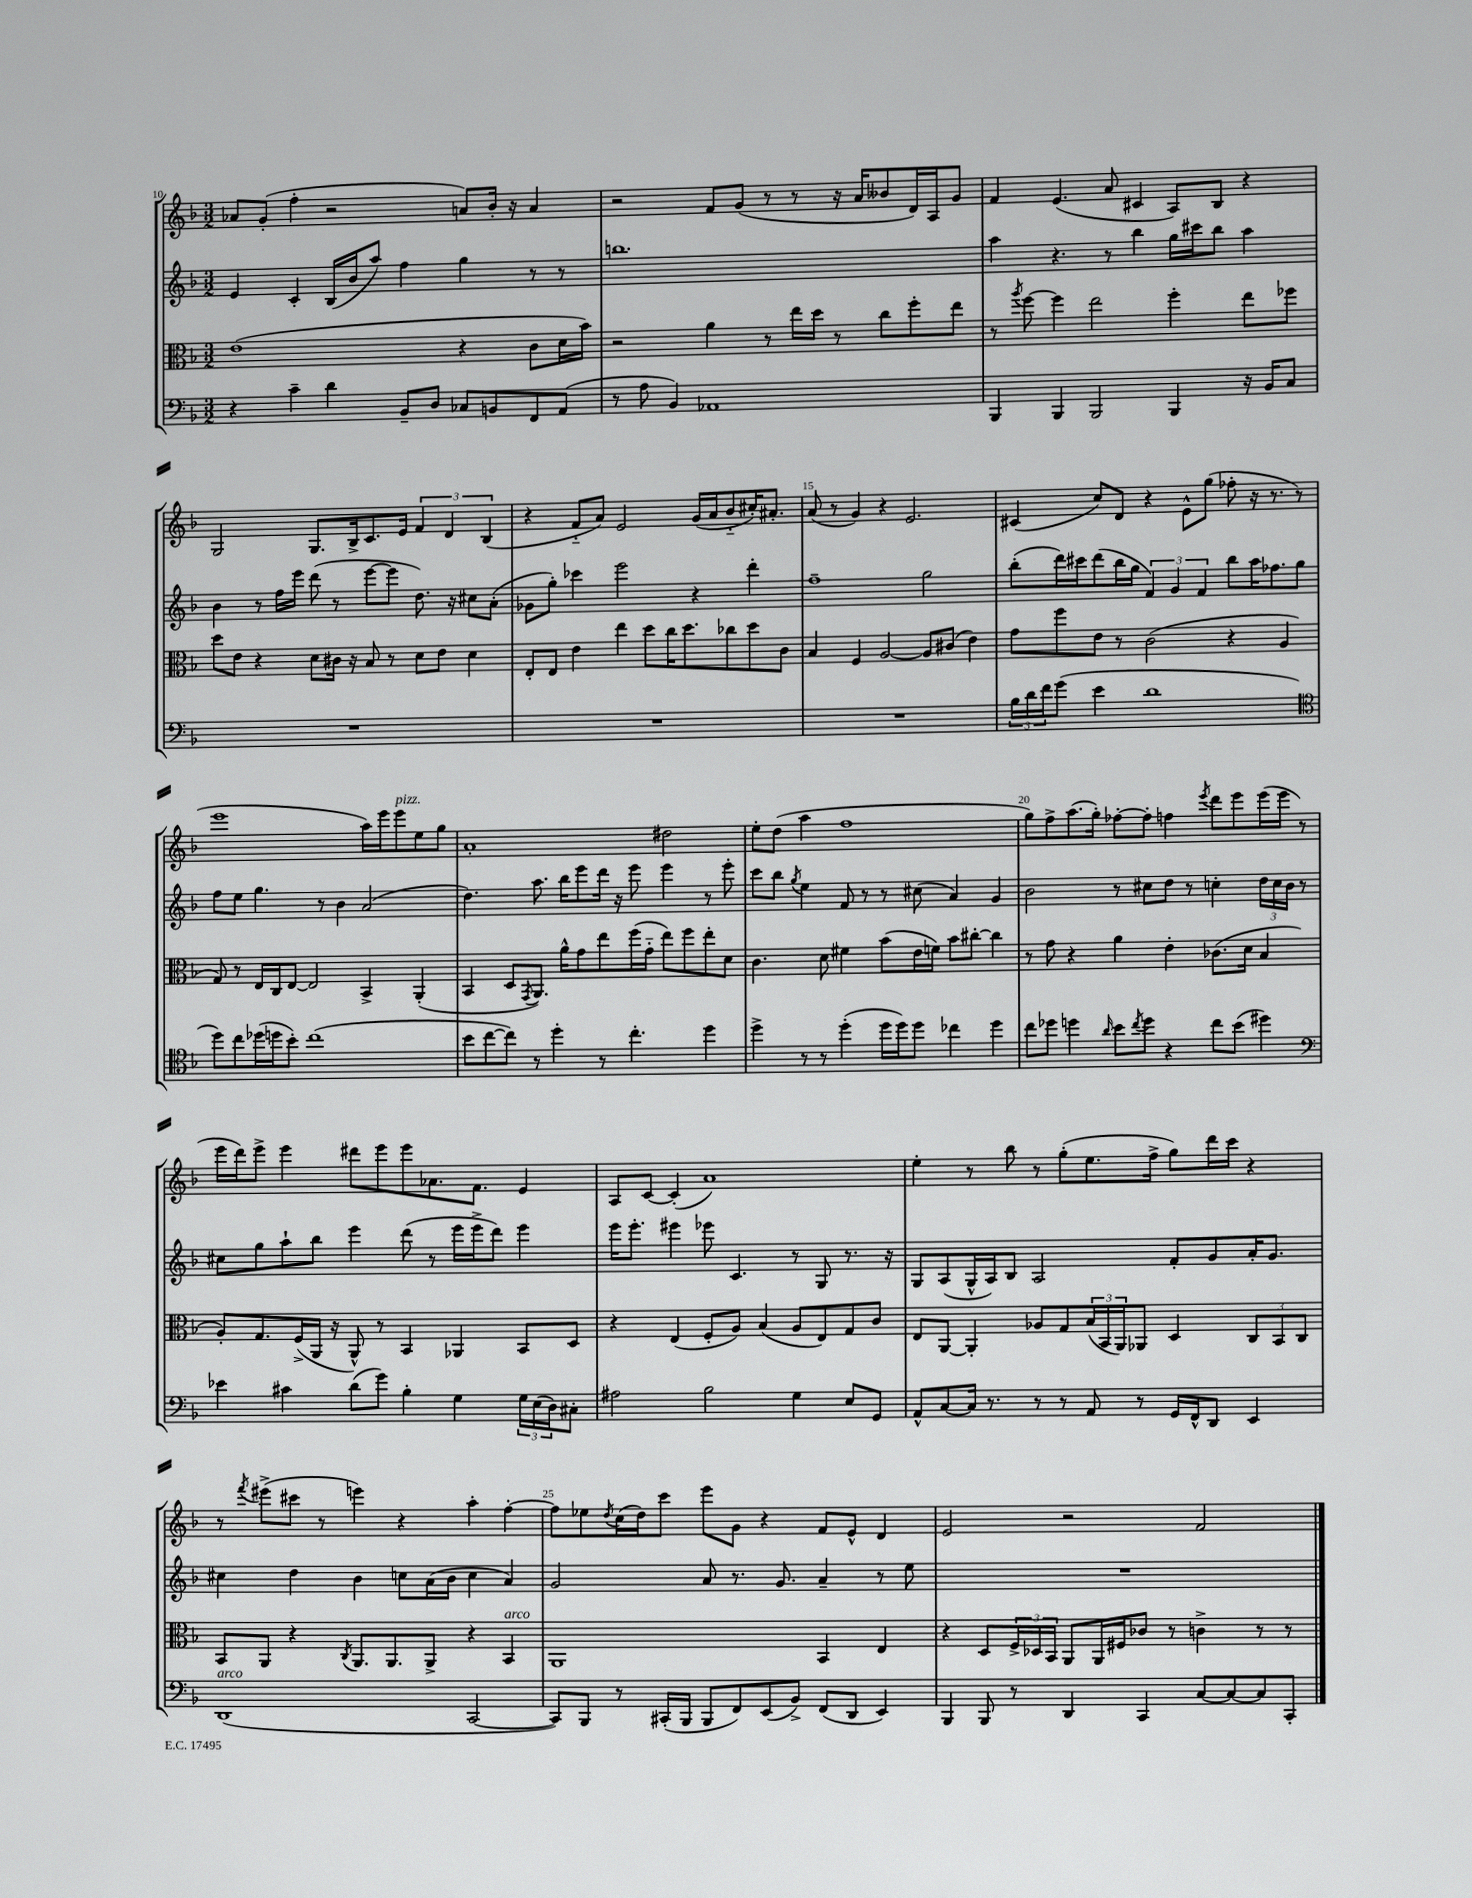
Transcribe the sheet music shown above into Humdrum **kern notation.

**kern	**kern	**kern	**kern
*staff4	*staff3	*staff2	*staff1
*clefF4	*clefC3	*clefG2	*clefG2
*k[b-]	*k[b-]	*k[b-]	*k[b-]
*M3/2	*M3/2	*M3/2	*M3/2
4r	(1e	4e	8a-
.	.	.	(8g'
4c~	.	4c'	4ff'
4d	.	(16B-	2r
.	.	16b-	.
.	.	8aa)	.
8BB-~	.	4ff	.
8D	.	.	.
8C-	4r	4gg	8a)
8BB	.	.	16b-'
.	.	.	16r
8FF	8c	8r	4a
(8AA	16d	8r	.
.	16b-)	.	.
=	=	=	=
8r	2r	1.bb	2r
8A	.	.	.
4BB-)	.	.	.
1AA-	4a	.	8f
.	.	.	(8g
.	8r	.	8r
.	16ee	.	8r
.	16dd	.	.
.	8r	.	16r
.	.	.	16a
.	8cc	.	8b--
.	8ff'	.	16d)
.	.	.	16A
.	8ee	.	8g
=	=	=	=
4BBB-	8r	4aa	4f
.	8qaa	.	.
.	[8ff	.	.
4BBB-	4ff]	4.r	(4.e
2BBB-	2ee	.	.
.	.	8r	8a
.	.	4bb-	4c#
4BBB-	4ff'	16gg	8A)
.	.	16ccc#	.
.	.	8bb-	8B-
16r	8ee	4aa	4r
16BB-	.	.	.
8C	8ff-	.	.
=	=	=	=
1.r	8dd	4b-	2G
.	8e	.	.
.	4r	8r	.
.	.	16ff	.
.	.	16eee	.
.	8d	(8ddd	8.G
.	16c#	8r	.
.	16r	.	16B-^
.	8B-	[8eee	8.c
.	8r	8eee]	.
.	.	.	16e
.	8d	8.dd)	6f
.	8e	.	.
.	.	.	6d
.	.	16r	.
.	4d	8cc#	.
.	.	.	(6B-
.	.	(8a'	.
=	=	=	=
1.r	8E'	8g-	4r
.	8E	8gg')	.
.	4e	4ccc-	8f'~
.	.	.	8a)
.	4ee	2eee	2e
.	8dd	.	.
.	16cc	.	.
.	8.dd	.	.
.	.	4r	(16g
.	.	.	16a
.	8cc-	.	8b-'~
.	8dd	4ddd'	16cc#')
.	.	.	8.a#'
.	8c	.	.
=	=	=	=
1.r	4B-	1ff~	(8a
.	.	.	8r
.	4F	.	4g)
.	[2A	.	4r
.	.	.	2.e
.	8A]	2gg	.
.	(8c#	.	.
.	4e)	.	.
=	=	=	=
24B-	8g	(8bb-'	(4c#
24d	.	.	.
24f	.	.	.
(8g	8ff	16ddd)	.
.	.	16ccc#	.
4e	8e	(8ddd	8cc)
.	8r	16bb-	8d
.	.	16gg	.
1d	(2c	6f)	4r
.	.	6g	.
.	.	.	8e^^
.	.	6f	.
.	.	.	(8gg
.	4r	8bb-	8ff-'
.	.	16aa	16r
.	.	8.ff-	8.r
.	4A	.	.
.	.	8gg	8r
=	=	=	=
*clefC4	*	*	*
8dd)	8G)	8ff	1eee
8cc	8r	8ee	.
(16dd-	16E	4.gg	.
16dd	16C	.	.
8b-')	[8E	.	.
(1cc	2E]	.	.
.	.	8r	.
.	.	4b-	.
.	4BB-^	(2a	16aa)
.	.	.	16eee
.	.	.	8eee
.	(4AA'	.	8ee
.	.	.	8gg
=	=	=	=
8b-	4BB-	4.dd)	1a'
[8cc	.	.	.
8cc])	8D	.	.
.	8qGG	.	.
8r	8.AA)	8.aa	.
4dd'	.	.	.
.	16a^^	16bb-	.
.	8g	8eee	.
8r	8ee	16ddd	.
.	.	16r	.
4.cc'	(16ff	8eee	.
.	16g'~	.	.
.	8ee)	4eee	2dd#
.	8ff	.	.
4dd	8ee'	8r	.
.	8d	8eee'	.
=	=	=	=
4dd^	4.c	8ccc	8ee'
.	.	8bb-	(8dd
.	.	8qgg	.
8r	.	4ee	4aa
8r	8d	.	.
(4dd'	4f#	8f	1ff
.	.	8r	.
16dd	(8b-	8r	.
16dd)	.	.	.
8dd	16e	(8cc#	.
.	16f)	.	.
4cc-	8b-	4a)	.
.	[8cc#'	.	.
4dd	4cc#]	4g	.
=	=	=	=
8cc	8r	2b-	8gg)
8dd-	8g	.	8ff^
4dd	4r	.	(8.aa
.	.	.	16gg')
16qqa	.	.	.
8b-	4a	8r	[8ff-'
8qcc	.	.	.
8dd	.	8cc#	8ff-']
4r	4e'	8dd	4ff
.	.	8r	.
.	.	.	8qeee
8cc	(8.c-	4cc'	8ddd
(8b-	.	.	8eee
.	16d	.	.
4dd#)	4B-	24dd	(16eee
.	.	24cc	.
.	.	.	16eee
.	.	24b-	.
.	.	8r	8r
=	=	=	=
*clefF4	*	*	*
4e-	8A')	8cc#	16eee
.	.	.	16ddd)
.	8.G	8gg	8eee^
4c#	.	8aa`	4eee
.	(16F^	.	.
.	16AA	8bb-	.
.	16r	.	.
(8d	8AA^^)	4eee	8ddd#
8g)	8r	.	8eee
4B-'	4BB-	(8ddd	8eee
.	.	8r	8.a-
4G	4AA-	16eee	.
.	.	16eee^	8.f
.	.	8ddd)	.
24G	8BB-	4eee	4e
(24E	.	.	.
24D)	.	.	.
8C#'	8D	.	.
=	=	=	=
2A#	4r	16eee	8A
.	.	8.eee'	.
.	.	.	[8c
.	(4E	4eee#	(4c']
2B-	8F'	8eee-	1a)
.	8A)	4.c	.
.	(4B-	.	.
4G	8A	8r	.
.	8E)	8G	.
8E	8G	8.r	.
8GG	8c	.	.
.	.	16r	.
=	=	=	=
8AA^^	8E	8G	4ee'
[8C	[8AA	(8A	.
16C]	4AA']	16G^^	8r
8.r	.	16A)	.
.	.	8B-	8bb-
8r	8A-	2A	8r
8r	8G	.	(8gg'
8AA	(24B-	.	8.ee
.	24BB-	.	.
.	24AA)	.	.
8r	8AA-	.	.
.	.	.	16ff^
16GG	4D	8f'	8gg)
16FF^^	.	.	.
8DD	.	8g	16ddd
.	.	.	16ccc
4EE	12C	16a'	4r
.	.	8.g	.
.	12BB-	.	.
.	12C	.	.
=	=	=	=
(1DD	8BB-	4cc#	8r
.	.	.	8qfff
.	8AA	.	(8eee#^
.	4r	4dd	8ccc#
.	.	.	8r
.	8qC	.	.
.	8.AA	4b-	4eee)
.	8.AA	.	.
.	.	8cc	4r
.	8AA^	(16a	.
.	.	16b-	.
[2CC	4r	4cc	4aa'
.	4BB-	4a)	[4ff'
=	=	=	=
8CC])	1AA	2g	8ff]
8BBB-	.	.	8ee-
.	.	.	8qdd
8r	.	.	(16cc
.	.	.	16dd)
(16CC#'	.	.	8ccc
16BBB-	.	.	.
8BBB-	.	8a	8eee
8FF)	.	8.r	8g
(8EE	.	.	4r
.	.	8.g	.
8BB-^)	.	.	.
(8FF	4BB-	4a~	8f
8DD	.	.	8e^^
4EE)	4E	8r	4d
.	.	8ee	.
=	=	=	=
4BBB-	4r	1.r	2e
8BBB-	8D	.	.
8r	24F^	.	.
.	24D-	.	.
.	24BB-	.	.
4DD	8AA	.	2r
.	16AA	.	.
.	16F#	.	.
4CC	8c-	.	.
.	8r	.	.
[8C	4c^	.	2f
8C_	.	.	.
8C]	8r	.	.
8CC'	8r	.	.
==	==	==	==
*-	*-	*-	*-
